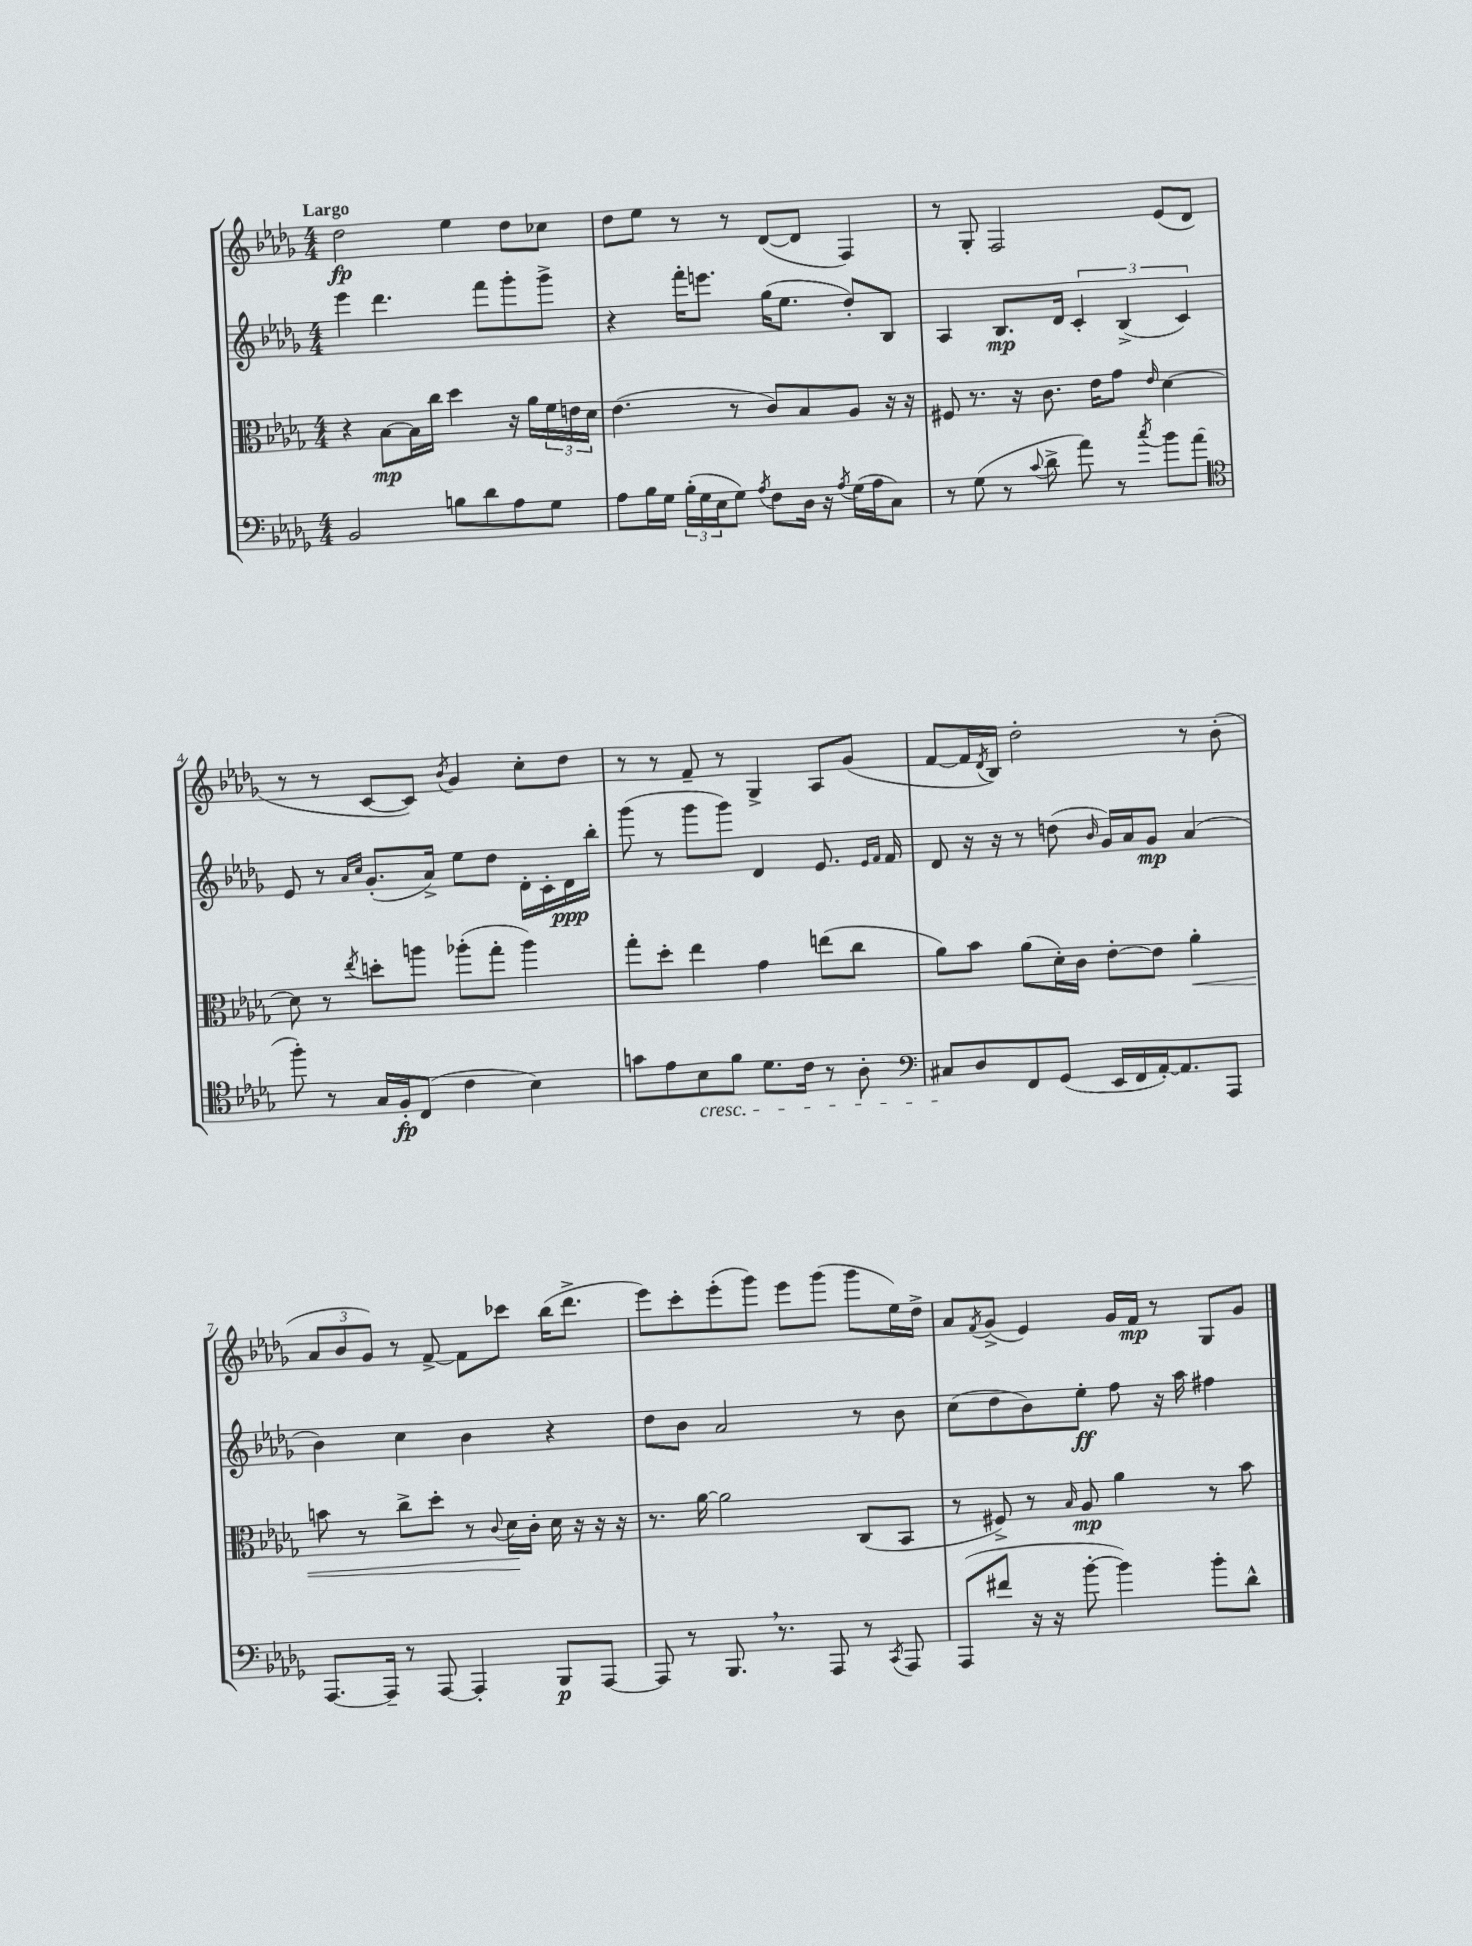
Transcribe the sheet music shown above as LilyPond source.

<<
\new StaffGroup <<
\new Staff = "s0" {
    \clef treble \key des \major \numericTimeSignature \time 4/4 \tempo "Largo"
    des''2\fp ees''4 des''8 ces''8 |
    des''8 ees''8 r8 r8 des'8~( des'8 f4) |
    r8 ges8-. f2 ees'8( des'8 |
    r8 r8 c'8~ c'8) \acciaccatura { bes'8 } ges'4 c''8-. des''8 |
    r8 r8 f'8-- r8 ges4-> aes8 ges'8( |
    f'8~ f'16 \acciaccatura { des'8 } bes16) des''2-. r8 bes'8-.( |
    \tuplet 3/2 { aes'8 bes'8 ges'8) } r8 f'8~-> f'8 ces'''8 bes''16( des'''8.-> |
    ees'''8) c'''8-. ees'''8-.( ges'''8) ees'''8 ges'''8( ges'''8 ees''16) des''16-> |
    aes'8 \acciaccatura { f'8 } ges'8->( ees'4) ges'16 f'16\mp r8 ges8 ges'8 \bar "|." |
}
\new Staff = "s1" {
    \clef treble \key des \major \numericTimeSignature \time 4/4
    ees'''4 des'''4. f'''8 ges'''8-. ges'''8-> |
    r4 f'''16-. e'''8. ges''16( ees''8. des''8-.) bes8 |
    aes4 bes8.\mp des'16 \tuplet 3/2 { c'4-. bes4->( c'4) } |
    ees'8 r8 \grace { aes'16 c''16 } ges'8.-.( aes'16->) ees''8 des''8 des'16-. c'16-. des'16\ppp bes''16-. |
    ges'''8( r8 ges'''8 ges'''8) des'4 ees'8. \grace { ees'16 f'16 } f'16 |
    des'8 r16 r16 r8 d''8( \grace { bes'16 } ges'16) aes'16 ges'8\mp aes'4( |
    bes'4) c''4 bes'4 r4 |
    des''8 bes'8 aes'2 r8 bes'8 |
    c''8( des''8 bes'8) ees''8-.\ff f''8 r16 aes''16 fis''4 \bar "|." |
}
\new Staff = "s2" {
    \clef alto \key des \major \numericTimeSignature \time 4/4
    r4 bes8~\mp bes16 c''16 des''4 r16 aes'16 \tuplet 3/2 { f'16 e'16 des'16 } |
    ees'4.( r8 c'8) bes8 aes8 r16 r16 |
    fis8 r8. r16 c'8. ees'16 ges'8 \grace { ees'16 } des'4~ |
    des'8 r8 \acciaccatura { ees''8 } d''8-. a''8 aes''8-.( ges''8-. aes''4) |
    ges''8-. des''8-. ees''4 ges'4 e''8( c''8 |
    aes'8) bes'8 aes'8( des'16-.) c'16 ees'8~-. ees'8 aes'4-.\< |
    b'8 r8 c''8-> des''8-. r8 \appoggiatura { c'8 } des'16\! c'16-. des'16 r16 r16 r16 |
    r8. aes'16~ aes'2 c8( bes,8 |
    r8 fis8->) r8 \grace { bes16 } aes8\mp aes'4 r8 bes'8 \bar "|." |
}
\new Staff = "s3" {
    \clef bass \key des \major \numericTimeSignature \time 4/4
    bes,2 b8 des'8 aes8 ges8 |
    aes8 bes16 ges16 \tuplet 3/2 { bes16-.( ges16 ees16 } ges8) \acciaccatura { aes8 } f8 des16 r16 \acciaccatura { aes8 } ges16( aes16 c8) |
    r8 ges8( r8 \appoggiatura { c'8 } des'8-> aes'8) r8 \acciaccatura { c''8 } bes'8 aes'8( |
    \clef tenor f''8-.) r8 ges16 f16-.\fp c8( c'4 bes4) |
    g'8 ees'8 bes8\cresc f'8 des'8. c'16 r8 aes8-. |
    \clef bass cis8\! des8 f,8 ges,8( ees,16 f,16 aes,16~-.) aes,8. aes,,8 |
    aes,,8.~ aes,,16-- r8 aes,,8~ aes,,4-. bes,,8\p aes,,8~ |
    aes,,8 r8 bes,,8. \breathe r8. aes,,8 r8 \acciaccatura { c,8 } aes,,8 |
    aes,,8( fis'8 r16 r16 bes'8~-. bes'4) bes'8-. des'8-^ \bar "|." |
}
>>
>>
